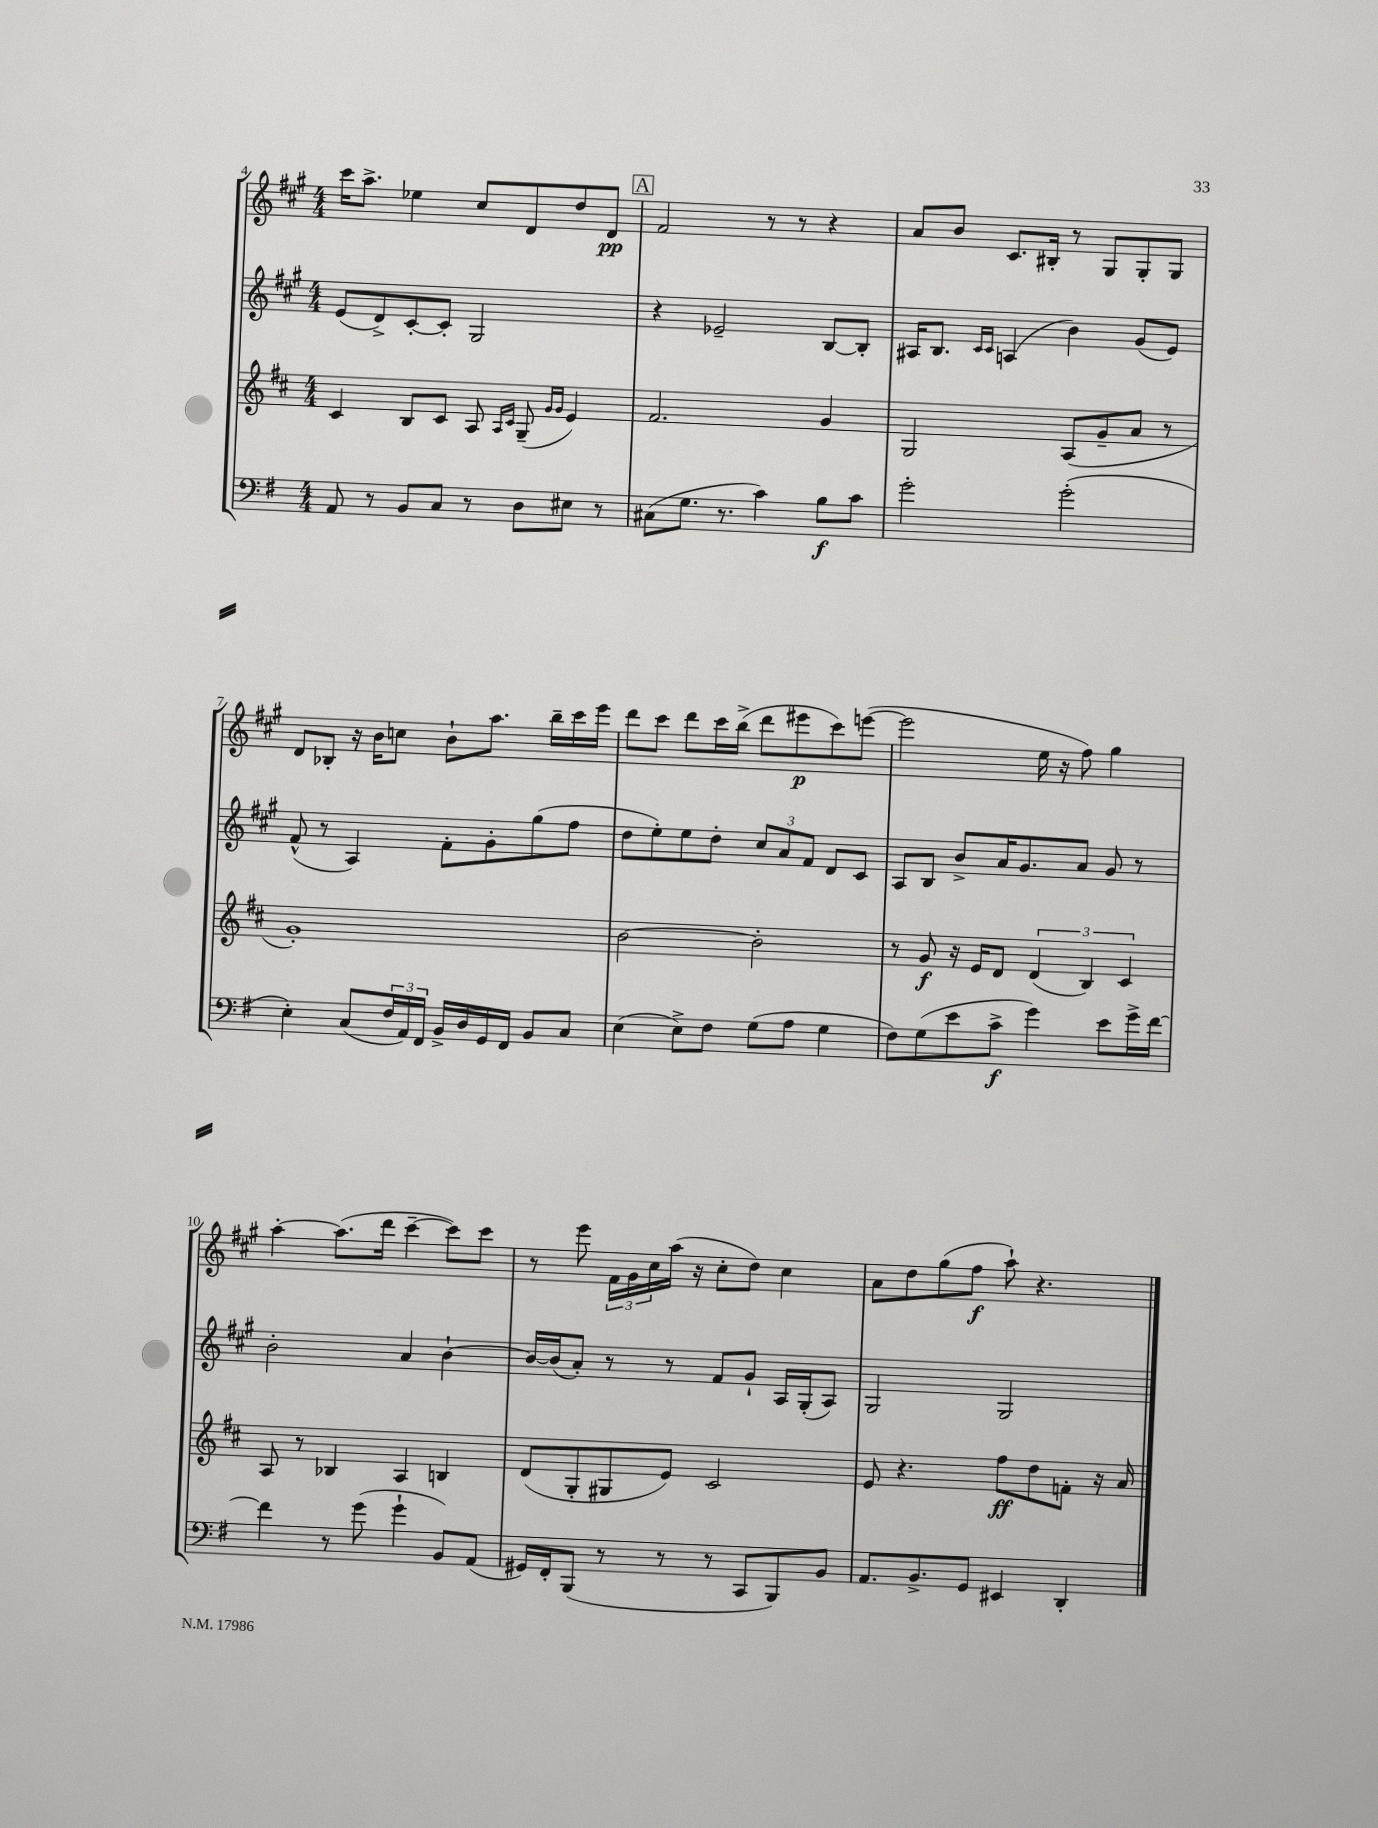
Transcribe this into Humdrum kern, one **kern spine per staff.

**kern	**kern	**kern	**kern
*staff4	*staff3	*staff2	*staff1
*clefF4	*clefG2	*clefG2	*clefG2
*k[f#]	*k[f#c#]	*k[f#c#g#]	*k[f#c#g#]
*M4/4	*M4/4	*M4/4	*M4/4
8AA	4c#	(8e	16ccc#
.	.	.	8.aa^
8r	.	8d^)	.
8BB	8B	[8c#'	4ee-
8C	8c#	8c#']	.
8r	8A	2G#	8cc#
.	16qqA	.	.
.	16qqc#	.	.
8D	(8G~	.	8d
.	16qqg	.	.
.	16qqg	.	.
8E#	4e)	.	8dd
8r	.	.	8d
=	=	=	=
(8C#	2.f#	4r	2f#
8.G	.	.	.
.	.	2e-~	.
8.r	.	.	.
4c)	.	.	8r
.	.	.	8r
8B	4g	[8B	4r
8c	.	8B']	.
=	=	=	=
2g'	2G	16A#	8a
.	.	8.B	.
.	.	.	8b
.	.	16qqc#	.
.	.	16qqc#	.
.	.	(4A	8.c#
.	.	.	16B#'
(2g'	(8A	4b)	8r
.	8g~	.	8G#
.	8a	(8g#	8G#'
.	8r	8e)	8G#
=	=	=	=
4E')	1g')	(8f#^^	8d
.	.	8r	8B-'
(8C	.	4A)	16r
.	.	.	16b
24F#	.	.	8cc
24AA)	.	.	.
24FF#	.	.	.
16BB^	.	8f#'	8b`
16D	.	.	.
16GG	.	8g#'	8.aa
16FF#	.	.	.
8BB	.	(8gg#	.
.	.	.	16bb~
8C	.	8ff#	16ccc#
.	.	.	16eee
=	=	=	=
(4E	[2b	8dd	8ddd
.	.	8ee')	8ccc#
8E^)	.	8ee	8ddd
8F#	.	8dd'	16ccc#
.	.	.	(16bb^
(8G	2b']	12cc#	8ddd
.	.	12a	.
8A	.	.	8eee#
.	.	12f#	.
4G	.	8d	8ccc#)
.	.	8c#	([8eee
=	=	=	=
8F#)	8r	8A	2eee]
(8G	8g	8B	.
8e	16r	8b^	.
.	16e	.	.
8c^	8d	16a	.
.	.	8.g#	.
4g)	(6d	.	16ee
.	.	.	16r
.	.	8a	8ff#)
.	6B)	.	.
8e	.	8g#	4gg#
.	6c#	.	.
16g^	.	8r	.
[16f#	.	.	.
=	=	=	=
4f#]	8A	2b'	[4aa'
.	8r	.	.
8r	4B-	.	(8.aa]
(8g	.	.	.
.	.	.	16ddd
4g`	4A	4a	[4ccc#~
8BB)	4B	[4b`	8ccc#])
(8AA	.	.	8ccc#
=	=	=	=
16GG#)	(8d	16b_	8r
16FF#'	.	(16b]	.
(8BBB	8G'	8a')	8eee
8r	8G#	8r	24f#
.	.	.	24g#
.	.	.	24cc#
8r	8e)	8r	(16aa
.	.	.	16r
8r	2c#	8f#	8cc#'
8CC	.	8g#`	8dd)
8BBB)	.	16A	4cc#
.	.	(16G#'	.
8BB	.	8A)	.
=	=	=	=
8.AA	8e	2G#	8a
.	4.r	.	8dd
8.BB^	.	.	.
.	.	.	(8gg#
8GG	.	.	8ff#
4EE#	8ff#	2G#	8aa`)
.	8dd	.	4.r
4DD'	8f'	.	.
.	16r	.	.
.	16a	.	.
==	==	==	==
*-	*-	*-	*-
